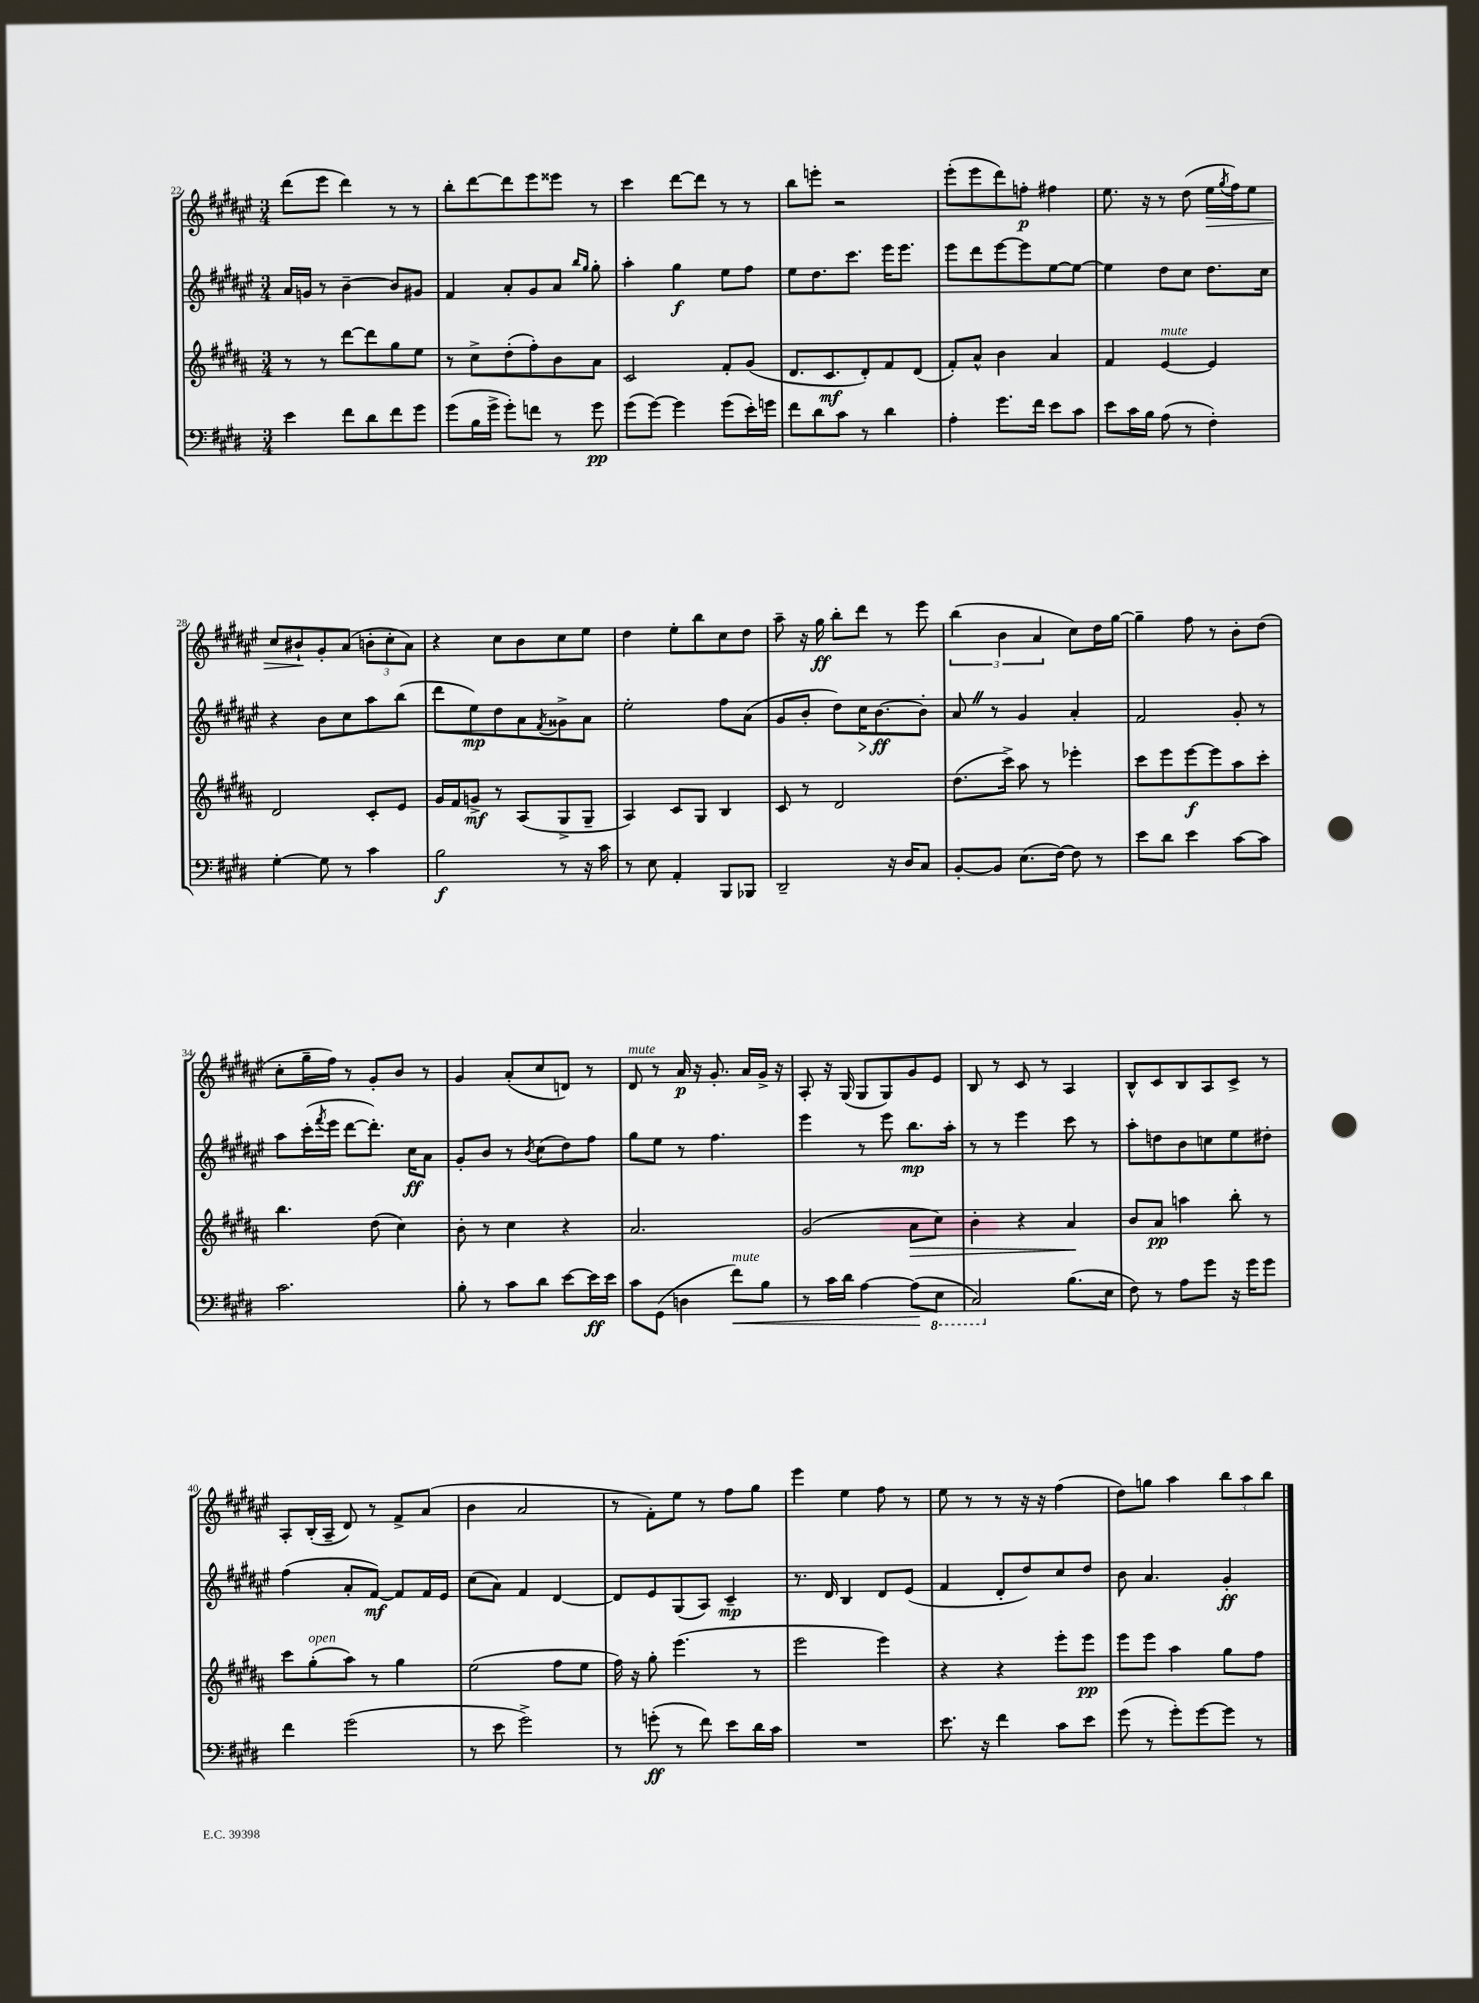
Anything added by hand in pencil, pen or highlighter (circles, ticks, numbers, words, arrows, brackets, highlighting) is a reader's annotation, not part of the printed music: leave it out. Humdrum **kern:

**kern	**dynam	**kern	**dynam	**kern	**dynam	**kern	**dynam
*part4	*part4	*part3	*part3	*part2	*part2	*part1	*part1
*staff4	*staff4	*staff3	*staff3	*staff2	*staff2	*staff1	*staff1
*clefF4	*	*clefG2	*	*clefG2	*	*clefG2	*
*k[f#c#g#d#]	*	*k[f#c#g#d#a#]	*	*k[f#c#g#d#a#e#]	*	*k[f#c#g#d#a#e#]	*
*M3/4	*	*M3/4	*	*M3/4	*	*M3/4	*
=22	=22	=22	=22	=22	=22	=22	=22
4e\	.	8r	.	16a#/LL	.	(8ddd#\L	.
.	.	.	.	16gn/JJ	.	.	.
.	.	8r	.	8r	.	8eee#\J	.
8f#\L	.	[8ddd#\L	.	[4b~\	.	4ddd#\)	.
8d#\	.	8ddd#\]	.	.	.	.	.
8f#\	.	8gg#\	.	8b/L]	.	8r	.
8g#\J	.	8ee\J	.	8g#X/J	.	8r	.
=23	=23	=23	=23	=23	=23	=23	=23
(8g#\L	.	8r	.	4f#/	.	8bb'\L	.
16B\L	.	8cc#^\L	.	.	.	[8ddd#\	.
16g#^\JJ	.	.	.	.	.	.	.
8g#'\L)	.	(8dd#'\	.	8a#'/L	.	8ddd#\]	.
8fn\J	.	8ff#'\)	.	8g#/	.	8eee#\	.
8r	.	8b\	.	8a#/J	.	8eee##X\J	.
.	.	.	.	16qqbb/LL	.	.	.
.	.	.	.	16qqgg#/JJ	.	.	.
8g#\	pp	8a#\J	.	8gg#'\	.	8r	.
=24	=24	=24	=24	=24	=24	=24	=24
(8g#\L	.	2c#/	.	4aa#'\	.	4ccc#\	.
[8g#\J)	.	.	.	.	.	.	.
4g#\]	.	.	.	4gg#\	f	[8ddd#\L	.
.	.	.	.	.	.	8ddd#\J]	.
(8g#\L	.	8f#'/L	.	8ee#\L	.	8r	.
16e'\L)	.	(8g#/J	.	8ff#\J	.	8r	.
16gn\JJ	.	.	.	.	.	.	.
=25	=25	=25	=25	=25	=25	=25	=25
8f#\L	.	8.d#/L	.	8ee#\L	.	8bb\L	.
8d#\	.	.	.	8.dd#\	.	8eeen'\J	.
.	.	8.c#/	mf	.	.	.	.
8c#\J	.	.	.	.	.	2r	.
.	.	.	.	8.ccc#\J	.	.	.
8r	.	8d#'/)	.	.	.	.	.
4d#\	.	8f#/	.	16eee#\KL	.	.	.
.	.	.	.	8.eee#\J	.	.	.
.	.	(8d#/J	.	.	.	.	.
=26	=26	=26	=26	=26	=26	=26	=26
4A'\	.	8f#'/L)	.	8eee#\L	.	(8eee#'\L	.
.	.	8a#^^/J	.	8ddd#\	.	8eee#\	.
8.g#\L	.	4b\	.	[8eee#\	.	8ddd#\)	.
.	.	.	.	8eee#\]	.	8ffn'\J	p
16f#\Jk	.	.	.	.	.	.	.
8e\L	.	4a#/	.	[8ee#\	.	4ff#X\	.
8c#\J	.	.	.	8ee#\J_	.	.	.
=27	=27	=27	=27	=27	=27	=27	=27
8e\L	.	4f#/	.	4ee#\]	.	8.ee#\	.
16c#\L	.	.	.	.	.	.	.
16B\JJ	.	.	.	.	.	16r	.
!	!	!LO:TX:a:i:t=mute	!	!	!	!	!
(8A\	.	[4e/	.	8dd#\L	.	8r	.
8r	.	.	.	8cc#\J	.	(8dd#\	.
!	!	!	!	!	!	!	!LO:HP:b
4F#'\)	.	4e/]	.	8.dd#\L	.	16ee#\LL	>
.	.	.	.	.	.	8qgg#/	.
.	.	.	.	.	.	16ff#\J)	.
.	.	.	.	.	.	8ee#\J	.
.	.	.	.	16cc#\Jk	.	.	.
!!LO:LB:g=z
=28	=28	=28	=28	=28	=28	=28	=28
[4G#'\	.	2d#/	.	4r	.	8cc#/L	.
.	.	.	.	.	.	8b#X`/	.
8G#\]	.	.	.	8b\L	.	8g#'/	]
8r	.	.	.	8cc#\	.	(8a#/J	.
4c#\	.	8c#'/L	.	8aa#\	.	12bn'\L	.
.	.	.	.	.	.	12cc#'\	.
.	.	8e/J	.	(8bb\J	.	.	.
.	.	.	.	.	.	12a#\J)	.
=29	=29	=29	=29	=29	=29	=29	=29
2B\	f	16g#/LL	.	8ddd#\L	.	4r	.
.	.	16f#/J	.	.	.	.	.
.	.	8gn^/J	mf	8ee#\)	mp	.	.
.	.	8r	.	8dd#\	.	8cc#\L	.
.	.	(8A#/L	.	8a#\	.	8b\	.
.	.	.	.	8qf#/	.	.	.
8r	.	8G#^/	.	8g##X^\	.	8cc#\	.
16r	.	8G#~/J	.	8a#\J	.	8ee#\J	.
16c#\	.	.	.	.	.	.	.
=30	=30	=30	=30	=30	=30	=30	=30
8r	.	4A#/)	.	2ee#'\	.	4dd#\	.
8E\	.	.	.	.	.	.	.
4AA'/	.	8c#/L	.	.	.	8ee#'\L	.
.	.	8G#/J	.	.	.	8bb\	.
8BBB/L	.	4B/	.	8ff#\L	.	8cc#\	.
8BBB-X/J	.	.	.	(8a#\J	.	8dd#\J	.
=31	=31	=31	=31	=31	=31	=31	=31
2DD#~/	.	8c#/	.	8g#/L	.	8aa#~\	.
.	.	8r	.	8b'/J	.	16r	.
.	.	.	.	.	.	16gg#\	ff
.	.	2d#/	.	8dd#\L)	.	8bb'\L	.
!	!	!	!	!	!LO:HP:b	!	!
.	.	.	.	16cc#\K	>	8ddd#\J	.
.	.	.	.	[8.b\	ff	.	.
16r	.	.	.	.	.	8r	.
16D#/KL	.	.	.	.	.	.	.
8C#/J	.	.	.	8b'\J]	]	8eee#\	.
=32	=32	=32	=32	=32	=32	=32	=32
[8BB'/L	.	(8.dd#\L	.	8a#Z/	.	(6bb\	.
8BB/J]	.	.	.	8r	.	.	.
.	.	.	.	.	.	6b\	.
.	.	16ccc#^\Jk)	.	.	.	.	.
(8.E\L	.	8aa#\	.	4g#/	.	.	.
.	.	.	.	.	.	6a#/	.
.	.	8r	.	.	.	.	.
[16F#\Jk)	.	.	.	.	.	.	.
8F#\]	.	4eee-X'\	.	4a#'/	.	8cc#\L)	.
8r	.	.	.	.	.	16dd#\L	.
.	.	.	.	.	.	[16gg#\JJ	.
=33	=33	=33	=33	=33	=33	=33	=33
8e\L	.	8ccc#\L	.	2f#/	.	4gg#~\]	.
8d#\J	.	8eee\	.	.	.	.	.
4e\	.	[8eee\	f	.	.	8ff#\	.
.	.	8eee\]	.	.	.	8r	.
[8c#\L	.	8aa#\	.	8g#'/	.	8b'\L	.
8c#\J]	.	8ccc#'\J	.	8r	.	(8dd#\J	.
!!LO:LB:g=z
=34	=34	=34	=34	=34	=34	=34	=34
2.c#\	.	4.bb\	.	8aa#\L	.	8cc#'\L	.
.	.	.	.	(16ccc#'\L	.	16gg#~\L	.
.	.	.	.	8qfff#/	.	.	.
.	.	.	.	16eee#\JJ	.	16ff#\JJ)	.
.	.	.	.	[8ddd#\L	.	8r	.
.	.	(8dd#\	.	8.ddd#'\J])	.	8g#'/L	.
.	.	4cc#\)	.	.	.	8b/J	.
.	.	.	.	16cc#\KL	ff	.	.
.	.	.	.	8a#\J	.	8r	.
=35	=35	=35	=35	=35	=35	=35	=35
8B'\	.	8b'\	.	8g#'/L	.	4g#/	.
8r	.	8r	.	8b/J	.	.	.
8c#\L	.	4cc#\	.	8r	.	(8a#'/L	.
.	.	.	.	8qb/	.	.	.
8d#\J	.	.	.	(8cc#\L	.	8cc#/	.
[8e\L	.	4r	.	8dd#\)	.	8dn/J)	.
16e\L]	ff	.	.	8ff#\J	.	8r	.
16e\JJ	.	.	.	.	.	.	.
=36	=36	=36	=36	=36	=36	=36	=36
!	!	!	!	!	!	!LO:TX:a:i:t=mute	!
8c#\L	.	2.a#/	.	8gg#\L	.	8d#/	.
(8GG#\J	.	.	.	8ee#\J	.	8r	.
4Dn\	.	.	.	8r	.	16a#/	p
.	.	.	.	.	.	16r	.
.	.	.	.	4.ff#\	.	8.g#'/	.
!LO:TX:a:i:t=mute	!	!	!	!	!	!	!
!	!LO:HP:b	!	!	!	!	!	!
8f#\L)	<	.	.	.	.	.	.
.	.	.	.	.	.	16a#/LL	.
8B\J	.	.	.	.	.	16g#^/JJ	.
.	.	.	.	.	.	16r	.
=37	=37	=37	=37	=37	=37	=37	=37
8r	.	(2g#/	.	4eee#\	.	8A#'/	.
16c#\LL	.	.	.	.	.	16r	.
16d#\JJ	.	.	.	.	.	(16G#/	.
[4A\	.	.	.	8r	.	8G#/L	.
.	.	.	.	8eee#\	.	8G#/)	.
!	!	!	!LO:HP:b	!	!	!	!
(8A\L]	.	8a#\L	>	8.bb\L	mp	8g#/	.
*8ba	*	*	*	*	*	*	*
8EE\J	[	8cc#\J)	.	.	.	8e#/J	.
.	.	.	.	16aa#'\Jk	.	.	.
=38	=38	=38	=38	=38	=38	=38	=38
2CC#/)	.	4b'\	.	8r	.	8B/	.
.	.	.	.	8r	.	8r	.
.	.	4r	.	4eee#\	.	8c#/	.
.	.	.	.	.	.	8r	.
*X8ba	*	*	*	*	*	*	*
(8.B\L	.	4a#/	.	8ccc#\	.	4A#/	.
.	.	.	.	8r	.	.	.
16E\Jk	.	.	.	.	.	.	.
.	.	.	]	.	.	.	.
=39	=39	=39	=39	=39	=39	=39	=39
8F#\)	.	8b/L	.	8aa#'\L	.	8B^^/L	.
8r	.	8a#/J	pp	8ddn\	.	8c#/	.
8A\L	.	4aan\	.	8b\	.	8B/	.
8g#\J	.	.	.	8ccn\	.	8A#/	.
16r	.	8bb'\	.	8ee#\	.	8c#^/J	.
16g#\KL	.	.	.	.	.	.	.
8g#\J	.	8r	.	8dd#X'\J	.	8r	.
!!LO:LB:g=z
=40	=40	=40	=40	=40	=40	=40	=40
4f#\	.	8ccc#\L	.	(4ff#\	.	8A#'/L	.
!	!	!LO:TX:a:i:t=open	!	!	!	!	!
.	.	(8gg#'\	.	.	.	(16B'/L	.
.	.	.	.	.	.	16A#~/JJ	.
(2g#\	.	8aa#\J)	.	8a#'/L	.	8d#/)	.
.	.	8r	.	[8f#/J)	mf	8r	.
.	.	4gg#\	.	8f#/L]	.	8f#^/L	.
.	.	.	.	16f#/L	.	(8a#/J	.
.	.	.	.	16e#/JJ	.	.	.
=41	=41	=41	=41	=41	=41	=41	=41
8r	.	(2ee\	.	(8cc#\L	.	4b\	.
8e\	.	.	.	8a#\J)	.	.	.
2g#^\)	.	.	.	4f#/	.	2a#/	.
.	.	8ff#\L	.	[4d#/	.	.	.
.	.	8ee\J	.	.	.	.	.
=42	=42	=42	=42	=42	=42	=42	=42
8r	.	16ff#\)	.	8d#/L]	.	8r	.
.	.	16r	.	.	.	.	.
(8gn'\	ff	8gg#'\	.	8e#/	.	8f#'\L)	.
8r	.	(4.eee\	.	(8G#/	.	8ee#\J	.
8f#\)	.	.	.	8A#/J)	.	8r	.
8e\L	.	.	.	4c#~/	mp	8ff#\L	.
16d#\L	.	8r	.	.	.	8gg#\J	.
16c#\JJ	.	.	.	.	.	.	.
=43	=43	=43	=43	=43	=43	=43	=43
2.r	.	2eee\	.	8.r	.	4eee#\	.
.	.	.	.	16d#/	.	.	.
.	.	.	.	4B/	.	4ee#\	.
.	.	4eee\)	.	8d#/L	.	8ff#\	.
.	.	.	.	(8e#/J	.	8r	.
=44	=44	=44	=44	=44	=44	=44	=44
8.e\	.	4r	.	4f#/	.	8ee#\	.
.	.	.	.	.	.	8r	.
16r	.	.	.	.	.	.	.
4f#\	.	4r	.	8d#'/L	.	8r	.
.	.	.	.	8dd#/)	.	16r	.
.	.	.	.	.	.	16r	.
8c#\L	.	8eee'\L	.	8cc#/	.	(4ff#\	.
8e\J	.	8eee\J	pp	8dd#/J	.	.	.
=45	=45	=45	=45	=45	=45	=45	=45
(8g#\	.	8eee\L	.	8b\	.	8dd#\L)	.
8r	.	8eee\J	.	4.a#/	.	8ggn\J	.
8g#'\L)	.	4aa#\	.	.	.	4aa#\	.
[8g#\	.	.	.	.	.	.	.
8g#\J]	.	8gg#\L	.	4g#'/	ff	12bb\L	.
.	.	.	.	.	.	12aa#\	.
8r	.	8ff#\J	.	.	.	.	.
.	.	.	.	.	.	12bb\J	.
==	==	==	==	==	==	==	==
*-	*-	*-	*-	*-	*-	*-	*-
